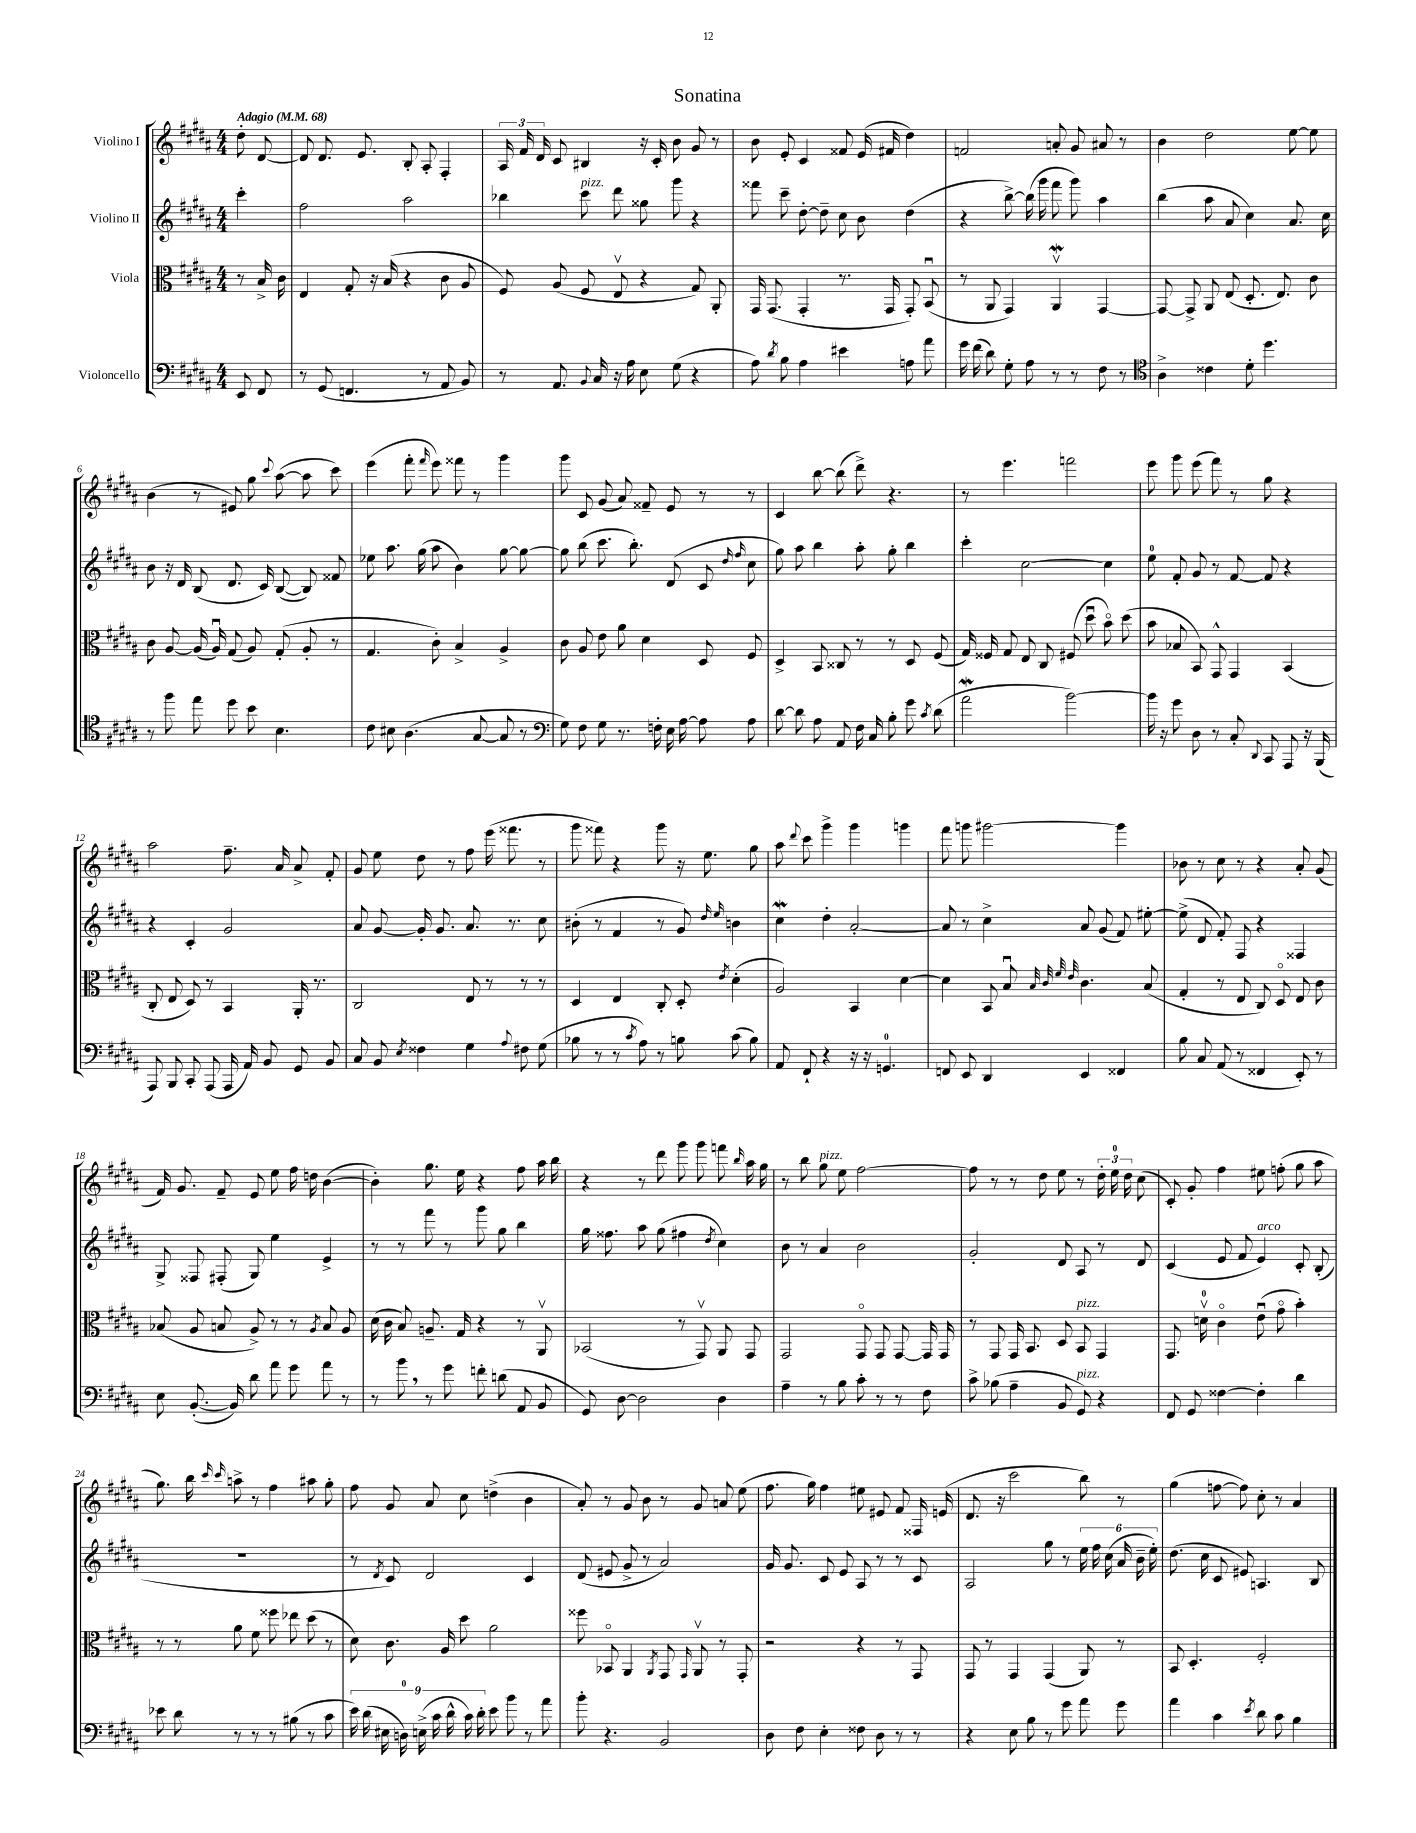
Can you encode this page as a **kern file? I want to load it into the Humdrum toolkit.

**kern	**kern	**kern	**kern
*part4	*part3	*part2	*part1
*staff4	*staff3	*staff2	*staff1
*I"Violoncello	*I"Viola	*I"Violino II	*I"Violino I
*clefF4	*clefC3	*clefG2	*clefG2
*k[f#c#g#d#a#]	*k[f#c#g#d#a#]	*k[f#c#g#d#a#]	*k[f#c#g#d#a#]
*M4/4	*M4/4	*M4/4	*M4/4
*MM68	*MM68	*MM68	*MM68
=	=	=	=
!	!	!	!LO:TX:a:B:t=Adagio
8EE/	8r	4ccc#'\	8dd#'\
8FF#/	16B^/	.	[8d#/
.	16c#\	.	.
=1	=1	=1	=1
8r	4E/	2ff#\	8d#/]
(8GG#/	.	.	8.d#/
4.FFn/	8G#'/	.	.
.	.	.	8.e/
.	16r	.	.
.	(16B/	.	.
.	4r	2aa#\	8B'/
8r	.	.	8A#'/
8AA#/	8c#\	.	4F#'/
8BB/)	8A#/	.	.
=2	=2	=2	=2
8r	8F#/)	4bb-X\	24A#/
.	.	.	24f#/
.	.	.	24d#/
8.AA#/	(8A#/	.	8c#/
!	!	!LO:TX:a:i:t=pizz.	!
.	8F#/	8ccc#\	4B#X/
8qqBB/	.	.	.
16C#/	.	.	.
16r	8Ev/	8ddd#\	.
16A#\	.	.	.
8E\	4r	8gg##X\	16r
.	.	.	16c#'/
(8G#\	.	8ggg#\	8b\
4r	8G#/)	4r	8g#/
.	8AA#'/	.	8r
=3	=3	=3	=3
8A#\)	16GG#/	8fff##X\	8b\
.	(8.GG#/	.	.
8qd#/	.	.	.
8B\	.	8ccc#~\	8e'/
4A#\	4GG#'/	[8dd#'\	4c#/
.	.	8dd#~\]	.
4e#X\	8.r	8cc#\	8f##X/
.	.	8b\	(16e/
.	16GG#/	.	16f#X/
8An\	8GG#'/)	(4dd#\	4dd#\)
8a#\	(8BBu/	.	.
=4	=4	=4	=4
16g#\	8r	4r	2fn/
(16f#\	.	.	.
8d#\)	8AA#/	.	.
8G#'\	4GG#/)	[8bb^\)	.
8A#\	.	(16bb\]	.
.	.	16ggg#\	.
8r	4AA#Wv/	8fff#\	8an'/
8r	.	8ggg#\)	8g#/
8F#\	[4GG#/	4aa#\	8a#X/
8r	.	.	8r
=5	=5	=5	=5
*clefC4	*	*	*
4A#^\	8GG#/_	(4bb\	4b\
.	8GG#^/]	.	.
4c##X\	8AA#/	8aa#\	2dd#\
.	(8E/	8a#/	.
8d#'\	8.D#'/	4cc#\)	.
4.dd#\	.	.	.
.	8.E/)	.	.
.	.	8.a#/	[8ee\
.	8c#\	.	8ee\]
.	.	16cc#\	.
!!LO:LB:g=z
=6	=6	=6	=6
8r	8c#\	8b\	(4b\
8ff#\	[8A#/	16r	.
.	.	16d#/	.
8ee\	(16A#/]	(8B/	8r
.	16A#u/)	.	.
8dd#\	(8G#/	8.d#/	8e#X/)
8b\	8A#/)	.	8gg#\
.	.	16c#/)	.
.	.	.	8qqccc#/
4.B\	(8G#'/	([8B/	([8aa#\
.	8A#'/	8B/])	8aa#\]
.	8r	8f##X/	8ccc#\)
=7	=7	=7	=7
8c#\	4.G#/	8ee-X\	(4eee\
8B#X\	.	8.aa#\	.
(4.A#\	.	.	8fff#'\
.	.	(16gg#\	.
.	.	.	16qqfff#/
.	8c#'\)	8aa#\	8eee\)
.	4B^/	4b\)	8fff##X\
[8G#/	.	.	8r
8G#/]	4A#^/	[8gg#\	4ggg#\
8r	.	8gg#\_	.
=8	=8	=8	=8
*clefF4	*	*	*
8G#\)	8c#\	8gg#\]	8ggg#\
8F#\	8A#/	(8bb\	8c#/
8G#\	8e\	8.ccc#\	(8g#/
8.r	8a#\	.	8a#/)
.	.	8.bb'\)	.
.	4d#\	.	8f##X~/
16Fn'\	.	.	.
16E\	.	(8d#/	8e/
[16A#\	.	.	.
8A#\]	8D#/	8c#/	8r
.	.	16qqdd#/	.
.	.	16qqff#/	.
8A#\	8F#/	8cc#\	8r
=9	=9	=9	=9
[8d#\	4D#^/	8gg#\)	4c#/
8d#\]	.	8aa#\	.
8A#\	8BB/	4bb\	[8bb\
8AA#/	8C##X/	.	(8bb\]
16F#\	8r	8aa#'\	8ddd#^\)
16C#/	.	.	.
8B'\	8r	8gg#'\	4.r
8g#\	8D#/	4bb\	.
8qc#/	.	.	.
(8d#\	(8F#/	.	.
=10	=10	=10	=10
2a#W\	16G#/)	4ccc#'\	8r
.	16F##X/	.	.
.	8G#/	.	4.eee\
.	8E/	[2cc#\	.
.	8C#/	.	.
[2b\)	(8F#X/	.	2fffn\
.	8dd#u\	.	.
.	8b\)	4cc#\]	.
.	(8dd#\	.	.
=11	=11	=11	=11
16b\]	8b\	8ee\	8eee\
16r	.	.	.
8g#\	8B-X/	8f#'/	8ggg#\
8D#\	8BB/)	8g#/	(8eee\
8r	8GG#^^/	8r	8fff#\)
8C#'/	4GG#/	[8f#/	8r
8qqDD#/	.	.	.
8CC#/	.	8f#/]	8gg#\
8AAA#/	(4BB/	4r	4r
16r	.	.	.
(16BBB/	.	.	.
!!LO:LB:g=z
=12	=12	=12	=12
8AAA#/)	8C#'/	4r	2aa#\
8BBB/	8E/	.	.
8CC#'/	8D#/)	4c#'/	.
(8AAA#/	8r	.	.
16AAA#/	4BB/	2g#/	8.ff#~\
16AA#/)	.	.	.
8BB/	.	.	.
.	.	.	16a#/
8GG#/	16AA#'/	.	8a#^/
.	8.r	.	.
8BB/	.	.	8f#'/
=13	=13	=13	=13
8C#/	2C#/	8a#/	8g#/
8BB/	.	[8g#/	8ee\
8qE/	.	.	.
4F##X\	.	16g#'/]	8dd#\
.	.	8.g#/	.
.	.	.	8r
4G#\	8E/	8.a#/	8ff#\
.	8r	.	(16eee\
.	.	8.r	8.fff##X\
8qqA#/	.	.	.
8F#X\	8r	.	.
(8G#\	8r	8cc#\	8r
=14	=14	=14	=14
8B-X\	4D#/	(8b#X'\	8ggg#\
8r	.	8r	8fff##X\)
8r	4E/	4f#/	4r
8qc#/	.	.	.
8A#\)	.	.	.
8r	8C#'/	8r	8ggg#\
8Bn\	8D#'/	8g#/)	16r
.	.	.	8.ee\
.	.	16qqdd#/	.
.	8qe/	16qqee/	.
(8c#\	(4d#'\	4bn\	.
8B\)	.	.	8gg#\
=15	=15	=15	=15
8AA#/	2A#/)	4cc#W\	8aa#\
.	.	.	8qqddd#/
8FF#`/	.	.	8ccc#\
4r	.	4dd#'\	4ggg#^\
16r	4BB/	[2a#'/	4ggg#\
16r	.	.	.
4.GGn/	.	.	.
.	[4d#\	.	4gggn\
=16	=16	=16	=16
8FFn/	4d#\]	8a#/]	8fff#\
8EE/	.	8r	8gggn\
4DD#/	8BB/	4cc#^\	[2ggg#X\
.	8Bu/	.	.
.	32qqB/	.	.
.	32qqc#/	.	.
.	32qqf#/	.	.
.	32qqe/	.	.
4EE/	4.c#\	8a#/	.
.	.	(8g#/	.
4FF##X/	.	8f#/)	4ggg#\]
.	(8B/	[8ee#X'\	.
=17	=17	=17	=17
8B\	4G#'/	(8ee#^\]	8b-X\
8C#/	.	8d#/	8r
(8AA#/	8r	8f#'/)	8cc#\
8r	8E/	8F#/	8r
4FF##X/	8C#/)	4r	4r
.	8D#/	.	.
8EE'/)	8E/	4F##X/	8a#'/
8r	8c#\	.	(8g#/
!!LO:LB:g=z
=18	=18	=18	=18
8E\	(8B-X/	8G#^/	16f#/)
.	.	.	8.g#/
([8.BB'/	8A#/	8F##X/	.
.	8Bn/	(8F#X'/	8f#~/
16BB/])	.	.	.
8d#\	8A#^/)	8G#/)	8e/
8a#\	8r	4ee\	8ee\
8g#\	8r	.	16ff#\
.	.	.	16ddn\
.	8qA#/	.	.
8a#\	8B/	4e^/	([4b\
8r	8A#/	.	.
=19	=19	=19	=19
8r	(16d#\	8r	4b'\])
.	16c#\	.	.
8b,\	8B/)	8r	.
8r	8.An~/	8fff#\	8.gg#\
8g#\	.	8r	.
.	16G#/	.	16ee\
8fn'\	4r	8ggg#\	4r
(8dn\	.	8gg#\	.
8AA#/	8r	4bb\	8ff#\
8BB/	8AA#v/	.	16aa#\
.	.	.	16bb\
=20	=20	=20	=20
8GG#/)	(2BB-X/	16gg#\	4r
.	.	8.ff##X\	.
[8D#\	.	.	.
2D#\]	.	8aa#\	8r
.	.	(8gg#\	8ddd#\
.	8r	4ff#X\	8ggg#\
.	8GG#v/)	.	8ggg#\
.	.	8qdd#/	.
4D#\	8AA#/	4cc#\)	8fffn\
.	.	.	16qqbb/
.	8GG#/	.	16aa#\
.	.	.	16gg#\
=21	=21	=21	=21
4A#~\	2GG#/	8b\	8r
.	.	8r	8bb\
!	!	!	!LO:TX:a:i:t=pizz.
8r	.	4a#/	8gg#\
8B\	.	.	8ee\
8c#'\	8GG#/	2b\	[2ff#\
8r	8GG#/	.	.
8r	[8GG#/	.	.
8F#\	16GG#/]	.	.
.	16GG#/	.	.
=22	=22	=22	=22
8c#^\	8r	2g#'/	8ff#\]
(8B-X\	8GG#/	.	8r
4A#~\	16GG#/	.	8r
.	8.BB/	.	.
.	.	.	8dd#\
8BB/	8D#/	8d#/	8ee\
!	!LO:TX:a:i:t=pizz.	!	!
!LO:TX:a:i:t=pizz.	!	!	!
8GG#/)	8BB/	8A#/	8r
4r	4GG#/	8r	24dd#'\
.	.	.	24ee\
.	.	.	24dd#\
.	.	8d#/	(8cc#\
=23	=23	=23	=23
8FF#/	8.GG#/	(4c#/	8c#'/)
8GG#/	.	.	8g#'/
.	16dnv\	.	.
[4F##X\	4c#\	8e/	4ff#\
.	.	8f#/	.
!	!	!LO:TX:a:i:t=arco	!
4F##'\]	(8eu\	4e/)	8ee#X\
.	8g#\	.	(8ffn'\
4d#\	4b'\)	8c#'/	8gg#\
.	.	(8B'/	8aa#\
!!LO:LB:g=z
=24	=24	=24	=24
8e-X\	8r	1r	8.gg#\)
8d#\	8r	.	.
.	.	.	16bb\
.	.	.	16qqccc#/
.	.	.	16qqccc#/
8r	8a#\	.	8aan^\
8r	8f#\	.	8r
8r	8ff##X\	.	4ff#\
(8B#X\	8ee-X\	.	.
8r	(8dd#\	.	8aa#X\
8c#\	8r	.	8gg#'\
=25	=25	=25	=25
18e\)	8d#\)	8r	8ff#\
(18d#\	.	.	.
18E#X\	.	.	.
.	.	8qd#/	.
.	8.c#\	8c#/)	8g#/
18Dn\)	.	.	.
(18En^\	.	.	.
.	.	2d#/	8a#/
18c#\	.	.	.
.	16A#/	.	.
18d#^^\	.	.	.
.	8dd#\	.	8cc#\
18c#\)	.	.	.
18d#'\	.	.	.
8e\	2a#\	.	(4ddn^\
8b\	.	.	.
8r	.	4c#/	4b\
8a#\	.	.	.
=26	=26	=26	=26
8b'\	8ff##X\	(8d#/	8a#'/)
4.r	8BB-X/	8e#X/	8r
.	4AA#/	8g#^/	8g#/
.	.	8r	8b\
.	8qAA#/	.	.
2BB/	8GG#/	2a#/)	8r
.	16qqGG#/	.	.
.	8AA#v/	.	8g#/
.	8r	.	8an/
.	8GG#'/	.	(8ee\
=27	=27	=27	=27
8D#\	2r	16g#/	8.ff#\
.	.	8.g#/	.
8F#\	.	.	.
.	.	.	16gg#\)
4E'\	.	8c#/	4ff#\
.	.	8e/	.
8F##X\	4r	8A#/	8ee#X\
8D#\	.	8r	8e#X/
8r	8r	8r	8f#/
8r	8GG#/	8c#/	16F##X/
.	.	.	(16en/
=28	=28	=28	=28
4r	8GG#/	2A#/	8.d#/
.	8r	.	.
.	.	.	16r
8E\	4GG#/	.	2ccc#\
8B\	.	.	.
8r	(4GG#/	8gg#\	.
8g#\	.	8r	.
8a#\	8AA#/)	24ee\	8bb\)
.	.	24ff#\	.
.	.	(24cc#\	.
8g#\	8r	24a#/	8r
.	.	24b~\	.
.	.	24ee'\)	.
=29	=29	=29	=29
4a#\	8BB/	(8.dd#\	(4gg#\
.	4.D#'/	.	.
.	.	16cc#\	.
4c#\	.	8c#/	[8ffn\
.	.	8e#X/)	8ff\])
8qe/	.	.	.
8d#\	2F#'/	4.An/	8cc#'\
8c#\	.	.	8r
4B\	.	.	4a#/
.	.	8B/	.
==	==	==	==
*-	*-	*-	*-
